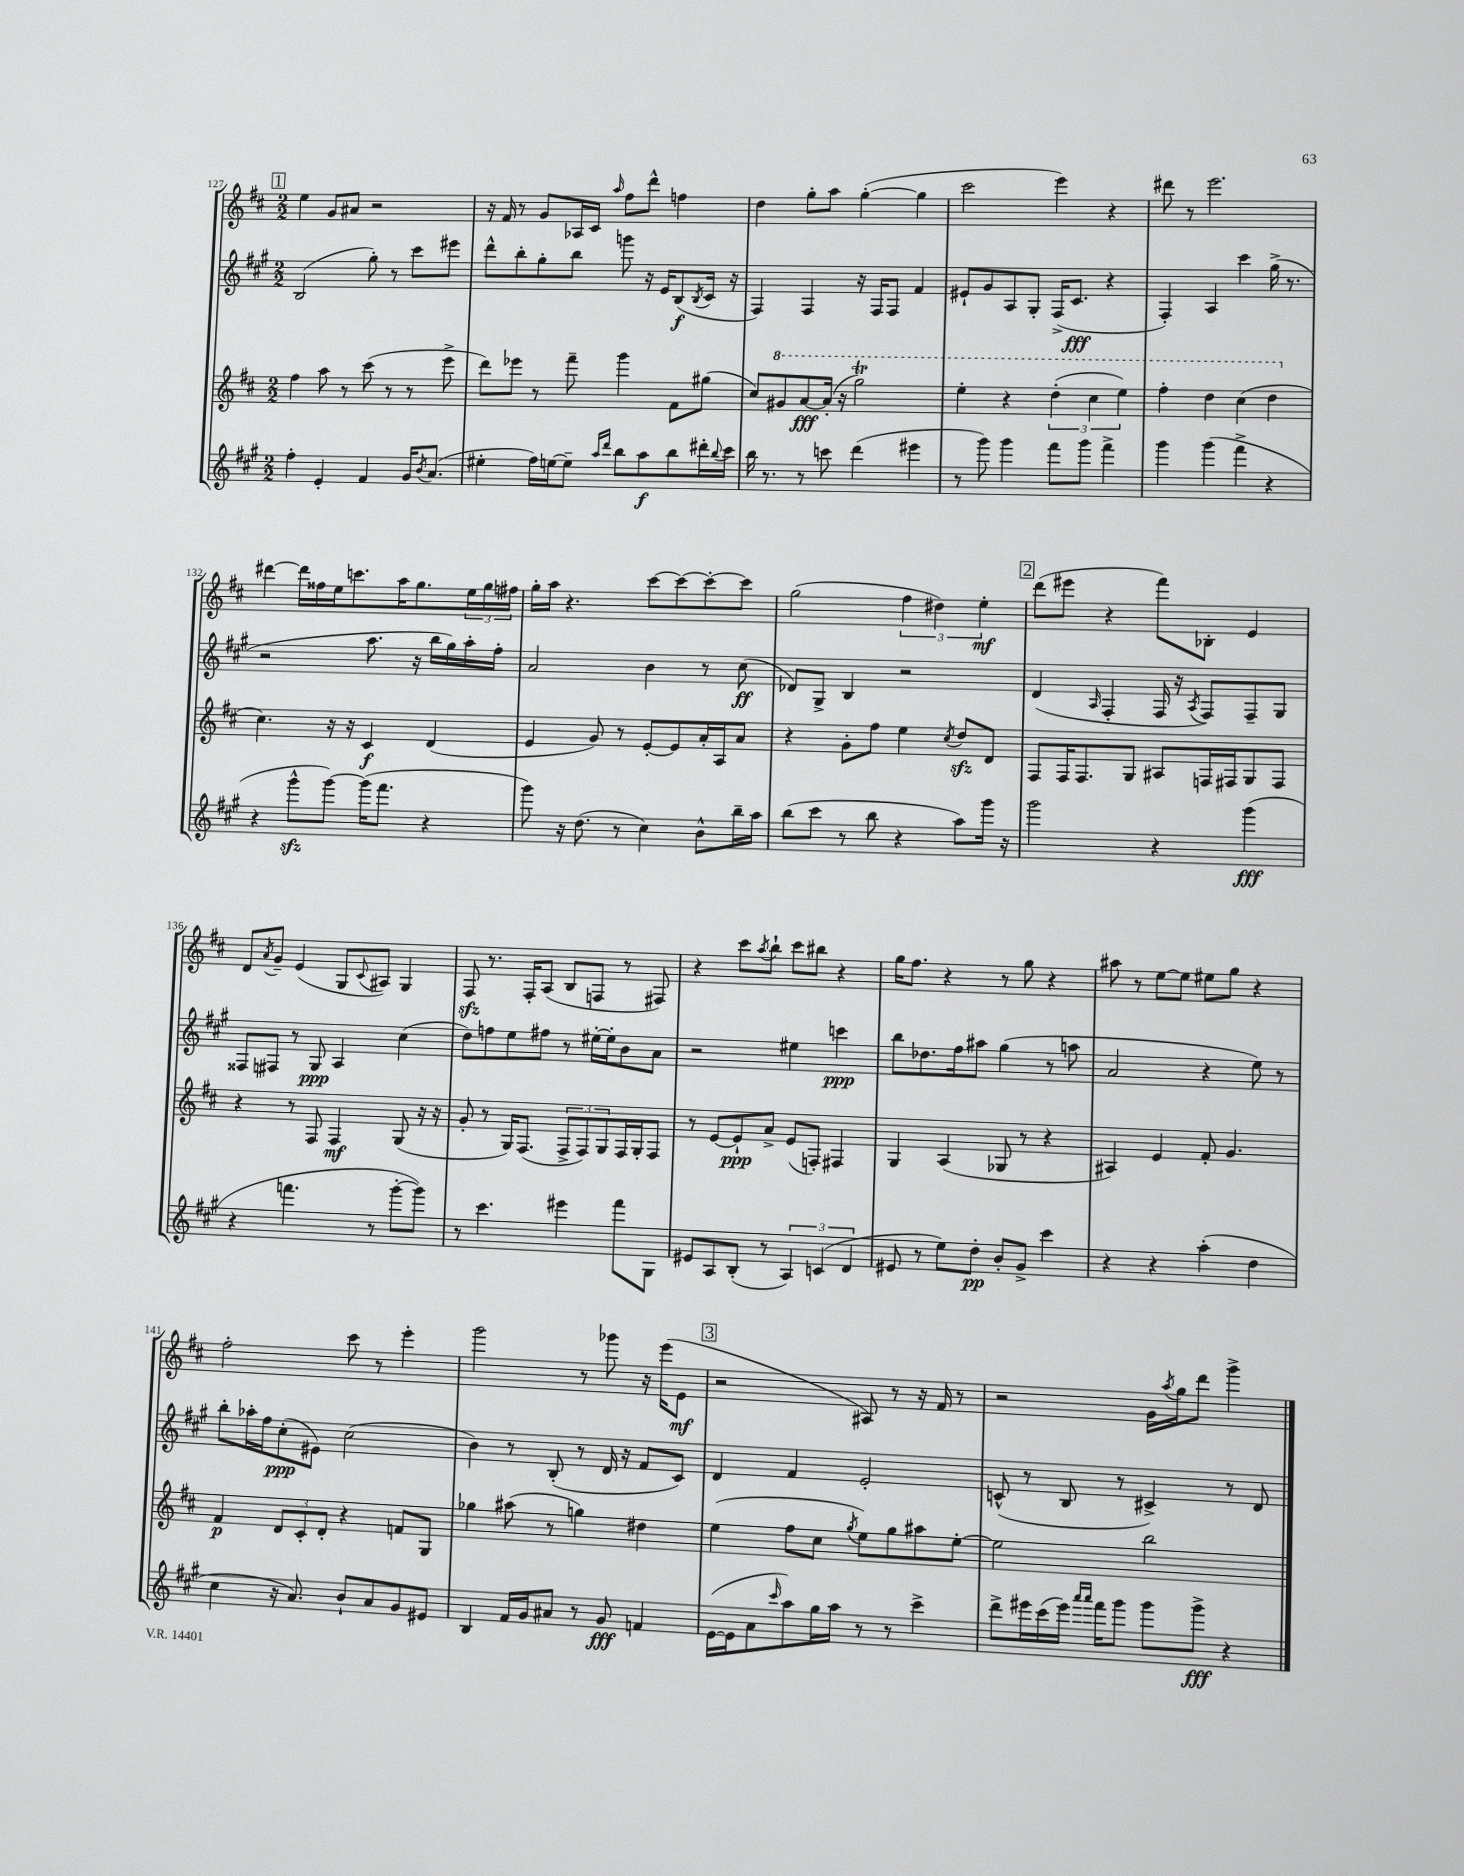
<<
\new StaffGroup <<
\new Staff = "s0" {
    \clef treble \key d \major \numericTimeSignature \time 2/2
    \mark \markup { \box "1" } e''4 g'8 ais'8 r2 |
    r16 fis'16 r8 g'8 aes16 cis'16 \grace { a''16 } fis''8 d'''8-^ f''4 |
    d''4 g''8-. a''8 g''4~-.( g''4 |
    cis'''2 e'''4) r4 |
    dis'''8 r8 e'''2. |
    dis'''4~ dis'''16 fisis''16 e''16 c'''8. a''16 g''8. \tuplet 3/2 { e''16 g''16 fis''16 } |
    g''16-. a''16 r4. cis'''8~ cis'''8~ cis'''8~-. cis'''8 |
    g''2( \tuplet 3/2 { fis''4 dis''4) e''4-.\mf } |
    \mark \markup { \box "2" } d'''8( eis'''8 r4 fis'''8) bes8-. e'4 |
    d'8 \acciaccatura { a'8 } g'8-- e'4( g8 \appoggiatura { cis'8 } ais8) g4 |
    fis8\sfz r8. fis16-. a8( b8 f8 r8 fis8) |
    r4 cis'''8 \acciaccatura { a''8 } b''8-! cis'''8 bis''8 r4 |
    g''16 fis''8. r4 r8 g''8 r4 |
    ais''8 r8 e''8~ e''8 eis''8 g''8 r4 |
    fis''2-. cis'''8 r8 e'''4-. |
    g'''2 r8 ges'''8 r16 e'''16( e'8\mf |
    \mark \markup { \box "3" } r2 ais8) r8 r16 fis'16 r8 |
    r2 g'16 \acciaccatura { a''8 } g''16 d'''8 g'''4-> \bar "|." |
}
\new Staff = "s1" {
    \clef treble \key a \major \numericTimeSignature \time 2/2
    \mark \markup { \box "1" } b2( gis''8-.) r8 cis'''8 eis'''8 |
    d'''8-^ b''8-. gis''8-. b''8 g'''8 r16 e'16 b8\f( \acciaccatura { b8 } cis'16 r16 |
    fis4) fis4 r16 fis16 fis8 fis'4 |
    eis'8-! gis'8 a8 gis8-. fis16->( cis'8.\fff r4 |
    fis4-.) a4 cis'''4 gis''16->( r8. |
    r2 a''8. r16 b''16 gis''16) a''16-. fis''16-. |
    a'2 b'4 r8 cis''8\ff( |
    des'8) gis8-> b4 r2 |
    \mark \markup { \box "2" } d'4( \grace { a16 } fis4-. fis16 r16 \acciaccatura { a8 } fis8) fis8-- gis8 |
    fisis8 fis8 r8 gis8\ppp a4 cis''4( |
    d''8) f''8 e''8 fis''8 r8 eis''16~-. eis''16-. b'8 a'8 |
    r2 eis''4 c'''4\ppp |
    b''8 des''8. fis''16 ais''8 gis''4( r8 a''8 |
    a'2 r4 e''8) r8 |
    b''8-. aes''16-. fis''16 cis''8-.\ppp( eis'8) cis''2( |
    b'4) r8 b8-.( r8 d'16 r16 fis'8 cis'8) |
    \mark \markup { \box "3" } d'4 fis'4 e'2-. |
    c'8-^( r8 b8 r8 cis'4->) r8 d'8 \bar "|." |
}
\new Staff = "s2" {
    \clef treble \key d \major \numericTimeSignature \time 2/2
    \mark \markup { \box "1" } fis''4 a''8 r8 cis'''8( r8 r8 e'''8-> |
    d'''8) ees'''8 r8 fis'''8-- g'''4 fis'8 gis''8( |
    cis''8) \ottava #1 gis''8 a''8~\fff a''16-.( r16 g'''2\trill) |
    e'''4-. r4 \tuplet 3/2 { d'''4-.( cis'''4 e'''4) } |
    fis'''4-. d'''4 cis'''4( d'''4 \ottava #0 |
    cis''4.) r16 r16 cis'4\f d'4( |
    e'4 g'8) r8 e'8~-. e'8 a'16-. a16 a'8 |
    r4 g'8-. fis''8 e''4 \acciaccatura { cis''8 } d''8\sfz d'8 |
    \mark \markup { \box "2" } fis8 fis16 fis8. g8 ais8 f16 fis16 g8 fis8 |
    r4 r8 fis8 fis4\mf g8( r16 r16 |
    g'8-. r8 g16) fis8.( \tuplet 3/2 { fis8-> fis8) g8 } fis16 g16-. fis8 |
    r8 e'8~ e'8-!\ppp a'8-> e'8( f8-.) fis4 |
    g4 a4( ges8 r8 r4 |
    ais4) e'4 fis'8-. g'4. |
    fis'4\p \tuplet 3/2 { d'8 cis'8-. d'8-. } r4 f'8 g8 |
    ges''4 ais''8( r8 g''4) dis''4 |
    \mark \markup { \box "3" } e''4( fis''8 cis''8 \acciaccatura { g''8 } e''8) g''8 ais''8 e''8~-. |
    e''2 b''2 \bar "|." |
}
\new Staff = "s3" {
    \clef treble \key a \major \numericTimeSignature \time 2/2
    \mark \markup { \box "1" } fis''4-. e'4-. fis'4 gis'16 \acciaccatura { b'8 } a'8.( |
    eis''4-. fis''16) e''16~ e''8-- \grace { a''16 d'''16 } b''8 a''8\f b''8 dis'''16-. \appoggiatura { b''8 } cis'''16 |
    b''16 r8. r8 c'''8 d'''4( eis'''4 |
    r8 gis'''8) gis'''4 fis'''8 gis'''8 fis'''4-> |
    gis'''4 gis'''4( fis'''4-> r4 |
    r4 gis'''8-^\sfz gis'''8~) gis'''16( fis'''8. r4 |
    gis'''8) r16 d''8.( r8 cis''4) b'8-^ b''16-- a''16 |
    b''8( cis'''8 r8 b''8 r4 a''8) gis'''16 r16 |
    \mark \markup { \box "2" } gis'''2 r4 gis'''4\fff( |
    r4 f'''4. r8 gis'''8~-. gis'''8) |
    r8 cis'''4. eis'''4 fis'''8 gis8 |
    eis'8 a8 b8-.( r8 \tuplet 3/2 { a4) c'4( d'4 } |
    eis'8 r8 e''8) d''8-.\pp b'8-. gis'8-> cis'''4 |
    r4 r4 a''4-.( d''4 |
    cis''4 r16 a'8.) b'8-! a'8 gis'8 eis'8 |
    b4 fis'16 gis'16 ais'8 r8 gis'8\fff f'4 |
    \mark \markup { \box "3" } e'16~( e'16 a'8 \grace { cis'''16 } a''8) gis''16 a''16 r8 r8 cis'''4-> |
    d'''8-> eis'''16 cis'''16( eis'''16) \grace { a'''16 a'''16 } fis'''16 gis'''8 gis'''8 gis'''8->\fff r4 \bar "|." |
}
>>
>>
\layout { \context { \Score currentBarNumber = #127 } }
